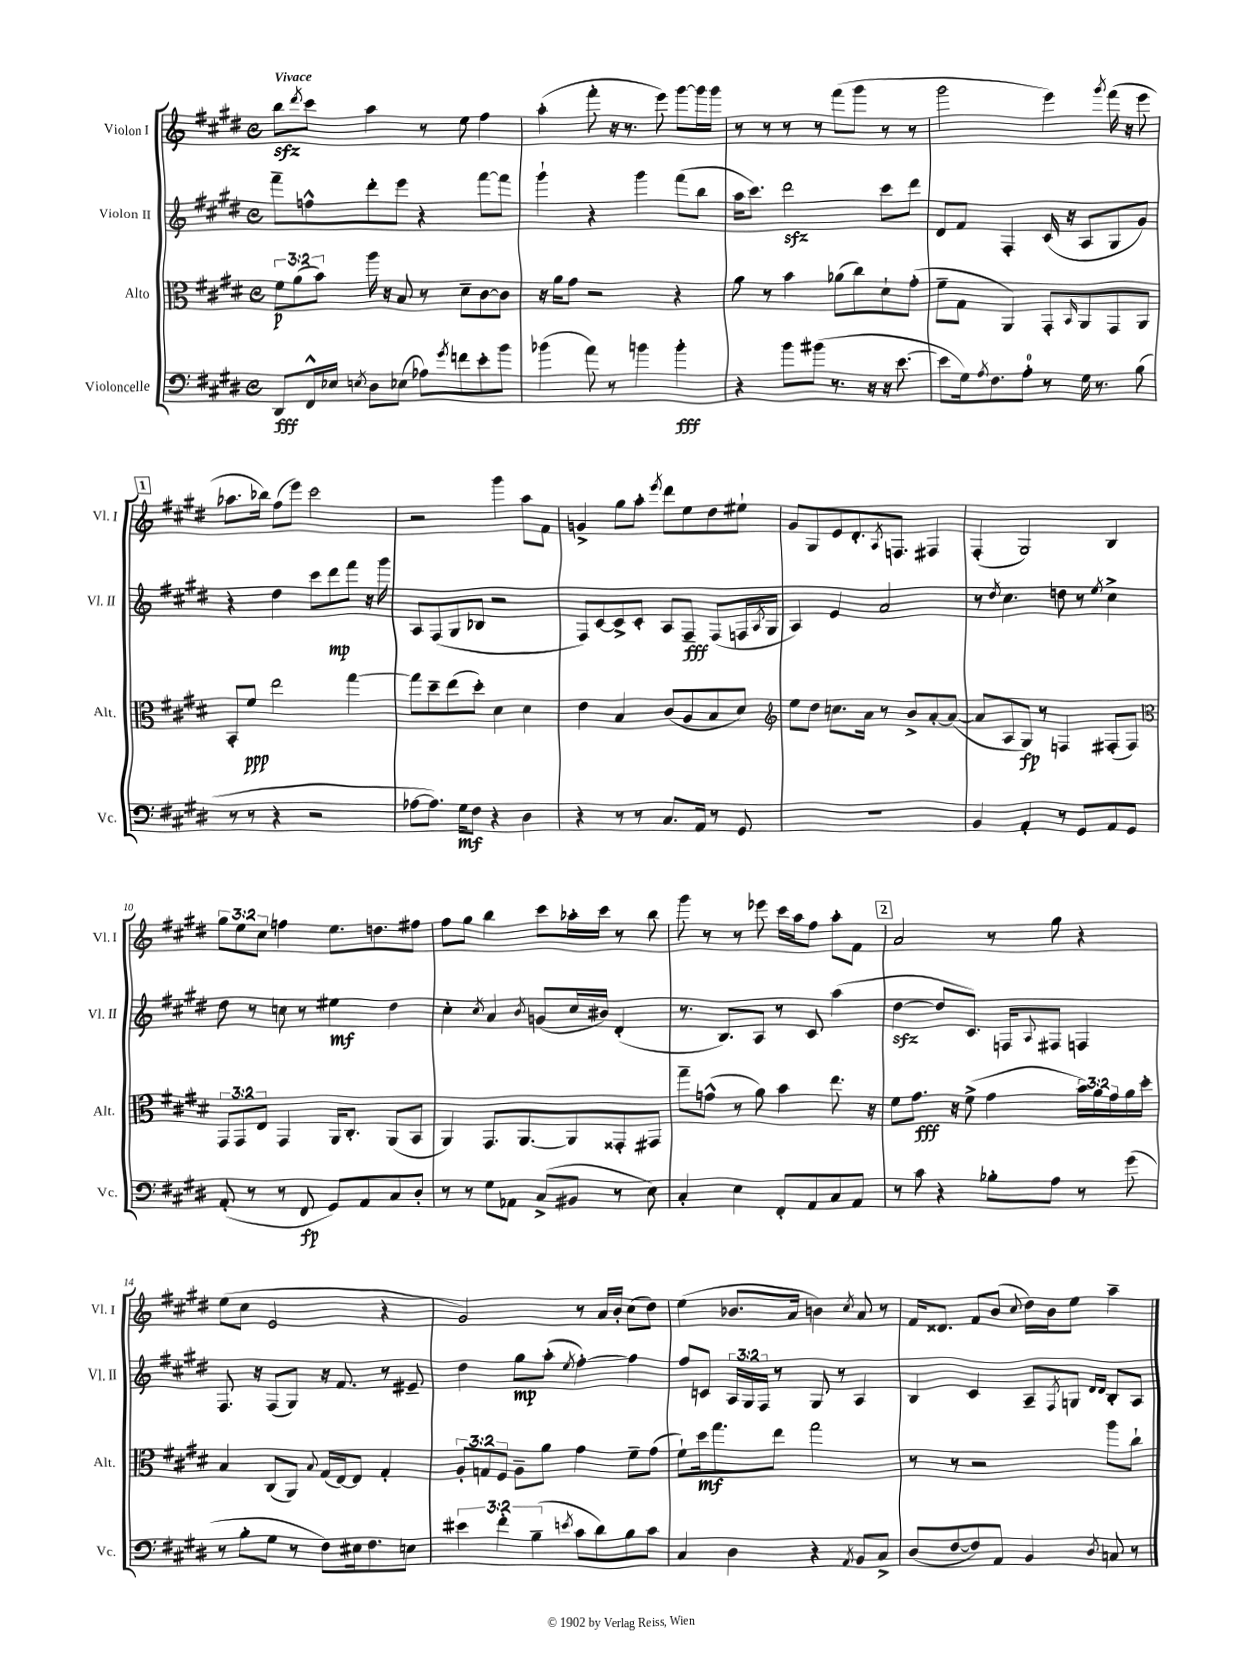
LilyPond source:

<<
\new StaffGroup <<
\new Staff = "s0" \with { instrumentName = "Violon I" shortInstrumentName = "Vl. I" } {
    \clef treble \key e \major \defaultTimeSignature \time 4/4 \override Staff.TupletNumber.text = #tuplet-number::calc-fraction-text \tempo "Vivace"
    b''8\sfz \acciaccatura { dis'''8 } cis'''8 a''4 r8 e''8 fis''4 |
    a''4-.( fis'''8-. r16 r8. e'''8) gis'''8~ gis'''16 gis'''16 |
    r8 r8 r8 r8 fis'''8( gis'''8 r8 r8 |
    gis'''2 e'''4) \acciaccatura { gis'''8 } fis'''16( r16 e'''8 |
    \mark \markup { \box "1" } aes''8. bes''16) fis''8( e'''8) cis'''2 |
    r2 gis'''4 a''8 fis'8 |
    g'4-> gis''8 a''8-. \acciaccatura { e'''8 } dis'''8 e''8 dis''8 eis''8-! |
    gis'8 gis8 e'8 dis'8.-. \acciaccatura { a8 } f8. fis4 |
    fis4-.( gis2) b4 |
    \tuplet 3/2 { gis''8 e''8 cis''8 } f''4 e''8. d''8. fis''8 |
    fis''8 gis''8 b''4 cis'''8 aes''16-. cis'''16 r8 b''8 |
    gis'''8 r8 r8 ees'''8 cis'''16 a''16 fis''8 a''8-. fis'8 |
    \mark \markup { \box "2" } a'2 r8 gis''8 r4 |
    e''8( cis''8 e'2 r4 |
    gis'2) r8 a'16 b'16-. cis''8( dis''8) |
    e''4( bes'8. a'16 b'4) \acciaccatura { cis''8 } a'8 r8 |
    fis'16 disis'8. fis'8 b'8( \appoggiatura { cis''8 } dis''16) b'16 e''8 a''4-- \bar "|." |
}
\new Staff = "s1" \with { instrumentName = "Violon II" shortInstrumentName = "Vl. II" } {
    \clef treble \key e \major \defaultTimeSignature \time 4/4 \override Staff.TupletNumber.text = #tuplet-number::calc-fraction-text
    fis'''8-- f''8-^ dis'''8-. e'''8 r4 fis'''8~ fis'''8 |
    gis'''4-! r4 gis'''4 fis'''8( b''8 |
    a''16 cis'''8.) dis'''2\sfz cis'''8 dis'''8 |
    dis'8 fis'8 fis4-. cis'16( r16 a8 gis8 gis'8) |
    \mark \markup { \box "1" } r4 dis''4 cis'''8 dis'''8\mp fis'''8 r16 gis'''16 |
    a8 fis8( gis8 bes8 r2 |
    fis8) cis'8~ cis'8-> cis'8-. a8 fis8--\fff fis8( f16 \acciaccatura { a8 } gis16 |
    a4) e'4 a'2 |
    r8 \acciaccatura { dis''8 } cis''4. d''8 r8 \acciaccatura { e''8 } cis''4-> |
    dis''8 r8 c''8 r8 eis''4\mf dis''4 |
    cis''4-. \acciaccatura { cis''8 } a'4 \acciaccatura { b'8 } g'8( cis''16 bis'16) dis'4-.( |
    r8. b8.) a8 r8 cis'8 a''4( |
    \mark \markup { \box "2" } dis''4~\sfz dis''8 cis'8.) f16 \appoggiatura { a8 } fis8 f4 |
    fis8. r16 fis8( gis8) r16 fis'8. r8 eis'8-- |
    dis''4 gis''8\mp a''8-.( \acciaccatura { e''8 } fis''4~-.) fis''4 |
    fis''8 c'8 \tuplet 3/2 { a16 gis16 fis16 } r8 gis8 r8 a4 |
    b4 cis'4 a8-- \acciaccatura { fis8 } g8 \grace { dis'16 dis'16 } b8-. a8 \bar "|." |
}
\new Staff = "s2" \with { instrumentName = "Alto" shortInstrumentName = "Alt." } {
    \clef alto \key e \major \defaultTimeSignature \time 4/4 \override Staff.TupletNumber.text = #tuplet-number::calc-fraction-text
    \tuplet 3/2 { fis'8\p a'8( b'8) } a''16 r16 b8 r8 dis'8-- cis'8~ cis'8 |
    r16 a'16 gis'8 r2 r4 |
    a'8 r8 b'4 aes'8( cis''8) dis'8-! gis'8-.( |
    fis'8-- gis8 a,4) gis,8-. \grace { b,16 } a,8 gis,8 a,8 |
    \mark \markup { \box "1" } b,8-. fis'8\ppp e''2 gis''4~ |
    gis''8 dis''8-- e''8( dis''8-.) dis'4 dis'4 |
    e'4 b4 cis'8( a8 b8 dis'8) |
    \clef treble e''8 dis''8 c''8. a'16 r8 b'8-> a'8~-. a'8~( |
    a'8 a8 gis8\fp) r8 f4 fis8-.( fis8) |
    \clef alto \tuplet 3/2 { gis,8 gis,8 e8 } gis,4 a,16 cis8.-. a,8( b,8 |
    a,4) gis,8. a,8.~ a,8 gisis,8-. gis,8 |
    gis''8-- g'8-^( r8 a'8) b'4 e''8. r16 |
    \mark \markup { \box "2" } fis'8 gis'8.\fff r16 fis'8->( gis'4 \tuplet 3/2 { b'16) a'16 gis'16 } a'16 dis''16-. |
    b4 cis8( a,8) \appoggiatura { b8 } gis16( e16~) e8 gis4-. |
    \tuplet 3/2 { a8-. g8 fis8 } a8-- a'8 gis'4 fis'8-- gis'8( |
    fis'8-!) dis''16\mf gis''8. e''8 gis''2 |
    r8 r8 r2 a''8 cis''8-! \bar "|." |
}
\new Staff = "s3" \with { instrumentName = "Violoncelle" shortInstrumentName = "Vc." } {
    \clef bass \key e \major \defaultTimeSignature \time 4/4 \override Staff.TupletNumber.text = #tuplet-number::calc-fraction-text
    dis,8\fff fis,16-^ ees16 \acciaccatura { e8 } dis8 ees8( aes8) \acciaccatura { gis'8 } f'8 e'8-. b'8 |
    bes'4( a'8) r8 b'4 b'4-.\fff |
    r4 b'8 bis'8( r8. r16 r16 e'8.~ |
    e'8 gis16) \acciaccatura { a8 } fis8. a8-0-. r8 gis16 r8. b8( |
    \mark \markup { \box "1" } r8 r8 r4 r2 |
    aes8~ aes8.) gis16\mf fis8 r4 dis4 |
    r4 r8 r8 cis8. a,16 r8 gis,8 |
    R1 |
    b,4 a,4-. r8 gis,8 a,8 gis,8 |
    a,8-.( r8 r8 fis,8\fp gis,8) a,8 cis8 dis8-. |
    r8 r8 gis8 aes,8 cis8->( bis,8 r8 e8) |
    cis4-. e4 fis,8-. a,8 cis8 a,8 |
    \mark \markup { \box "2" } r8 cis'8 r4 bes8-. a8 r8 gis'8( |
    r8 b8-. gis8 r8 fis8) eis16 fis8. e8 |
    \tuplet 3/2 { eis'4 fis'4-. b4--( } \acciaccatura { e'8 } cis'8 dis'8) b8 cis'8 |
    cis4 dis4 r4 \acciaccatura { a,8 } b,8 cis8-> |
    dis8( fis8~ fis8) a,8 b,4 \acciaccatura { dis8 } c8 r8 \bar "|." |
}
>>
>>
